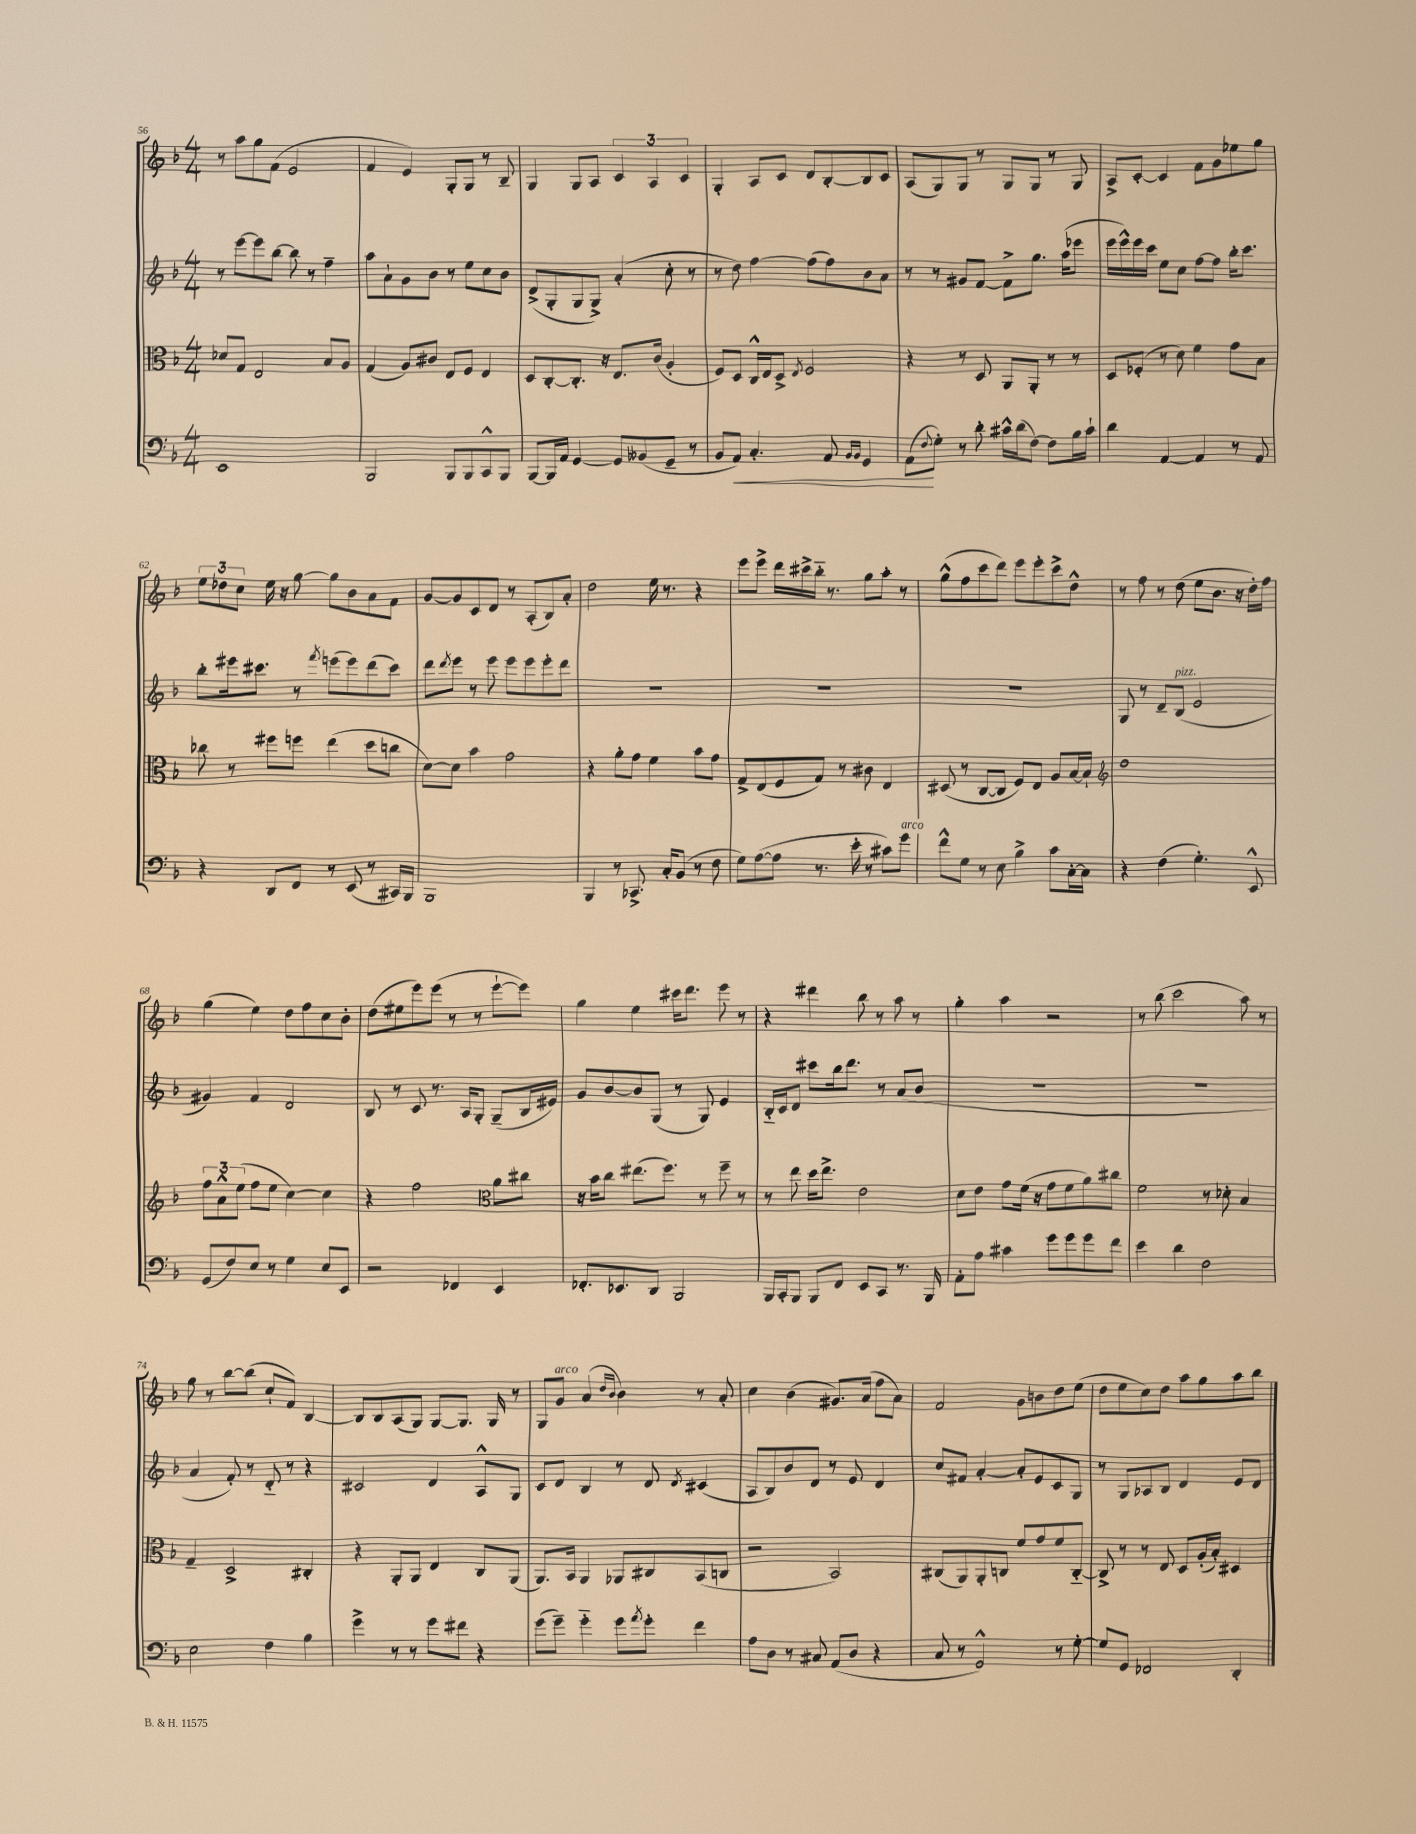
<<
\new StaffGroup <<
\new Staff = "s0" {
    \clef treble \key f \major \numericTimeSignature \time 4/4
    r8 a''8 g''8 f'8( e'2 |
    f'4 e'4) g8-. g8 r8 bes8-- |
    g4 g8 a8 \tuplet 3/2 { c'4 a4 c'4 } |
    g4-. a8 c'8 d'8 bes8~-. bes8 c'8 |
    a8( g8) g8 r8 g8 g8 r8 g8 |
    a8-> c'8~-. c'4 f'8 g'8 ees''8 g''8 |
    \tuplet 3/2 { e''8 des''8 c''8 } e''16 r16 g''8~ g''8 bes'8 a'8 f'8 |
    g'8~ g'8 c'8 d'8 r8 a8-.( bes8) a'8-. |
    d''2 e''16 r8. r4 |
    e'''8 e'''8-> d'''16 cis'''16-> bes''16-_ r8. g''8 a''8-. r8 |
    g''8-^( f''8 c'''8 d'''8) e'''8 e'''8-. c'''8-> d''8-^ |
    r8 f''8 r8 d''8( e''8 bes'8. r16 d''16-.) f''16 |
    g''4( e''4) d''8 f''8 c''8 bes'8-. |
    d''8( eis''8 e'''8) e'''8( r8 r8 e'''8~-! e'''8) |
    g''4 e''4 cis'''16 d'''8. e'''8 r8 |
    r4 dis'''4 bes''8 r8 a''8 r8 |
    g''4-. a''4 r2 |
    r8 bes''8( c'''2 a''8) r8 |
    g''8 r8 bes''8~ bes''8( c''8-! f'8) bes4~ |
    bes8 bes8 a8( g8) g8~ g8. g16 r8 |
    g8 g'8^\markup { \italic "arco" } a'4( \grace { d''16 bes'16 } bes'4) r8 a'8-. |
    c''4 bes'4( gis'8.) a'16( f''8 a'8) |
    f'2 g'8 b'8 d''8 e''8( |
    d''8 e''8 c''8) d''8 a''8 g''8 a''8 bes''8 \bar "|." |
}
\new Staff = "s1" {
    \clef treble \key f \major \numericTimeSignature \time 4/4
    r8 e'''8~ e'''8 bes''8~ bes''8 r8 f''4-- |
    a''8 a'8-! g'8 bes'8 r8 e''8 c''8 bes'8 |
    d'8->( g8-. g8 g8->) a'4-.( c''8-. r8 |
    r8 d''8) f''4~ f''8( f''8) bes'8 a'8 |
    r8 r8 gis'8 f'8~ f'8-> g''8. a''16( ees'''8 |
    e'''16 e'''16-^) e'''16 c'''16 e''8 c''8 f''8~ f''8 bes''16-. c'''8. |
    bes''8-. eis'''16 cis'''8. r8 \acciaccatura { f'''8 } e'''8( e'''8) d'''8( cis'''8) |
    d'''8 \acciaccatura { d'''8 } e'''8 r8 e'''8 e'''8 e'''8 e'''8-. d'''8 |
    R1 |
    R1 |
    R1 |
    g8 r8 d'8-- bes8^\markup { \italic "pizz." }( e'2 |
    gis'4) f'4 d'2 |
    bes8 r8 c'8 r8. a16 g8-. g8--( bes16 eis'16) |
    g'8 bes'8~ bes'8 g8( r8 g8) e'4 |
    bes16-_ c'16 d'8 cis'''8 bes''16 d'''8. r8 a'8( bes'8 |
    R1 |
    R1 |
    a'4 f'8-.) r8 d'8-_ r8 r4 |
    cis'2 d'4 a8-^ g8 |
    c'8 d'8 bes4 r8 d'8 \acciaccatura { d'8 } cis'4( |
    a8 bes8) bes'8 d'8 r8 e'8 d'4 |
    c''8 fis'8 a'4~-. a'8-. e'8 c'8 g8 |
    r8 g8 aes8 bes8 d'4 e'8 d'8 \bar "|." |
}
\new Staff = "s2" {
    \clef alto \key f \major \numericTimeSignature \time 4/4
    des'8 g8 e2 bes8 a8 |
    g4( a8) cis'8 e8 f8 e4 |
    d8 c8~-. c8.-. r16 e8. c'16( a4-. |
    f8) d8 c16-^ e16 d8-> \acciaccatura { e8 } f2 |
    r4 r8 d8 a,8 a,8-. r8 r8 |
    d8 fes8-.( r8 d'8) f'4 g'8 bes8 |
    ces''8 r8 fis''8 f''8 e''4( d''8 c''8 |
    d'8~) d'8 bes'4 g'2 |
    r4 a'8-. g'8 f'4 bes'8 g'8 |
    g8-> e8( f8 g8) r8 cis'8 e4 |
    dis8( r8 c8~ c8 f8) e8 a8 bes16~ bes16-! |
    \clef treble d''1 |
    \tuplet 3/2 { f''8 a'8-^ e''8( } f''8 e''8 c''4~) c''4 |
    r4 f''2 \clef alto a'8 cis''8 |
    r16 bes'16 c''8 eis''8.( f''8.) r8 f''8-- r8 |
    r8 e''8 d''16 e''8.-> e'2 |
    d'8 e'8 g'8 f'16( r16 g'8 f'8 a'8) cis''8 |
    f'2 r8 des'8-. bes4 |
    g4-- d2-> cis4-. |
    r4 a,8-. a,8 e4 c8 a,8( |
    a,8.) bes,16 a,4 aes,8 cis8 bes,8( c8 |
    r2 bes,2) |
    cis8( a,8) a,8-. c8 f'8 g'8 f'8 c8~-_ |
    c8-> r8 r8 e8 d8 a16-.( bes16-.) dis4 \bar "|." |
}
\new Staff = "s3" {
    \clef bass \key f \major \numericTimeSignature \time 4/4
    e,1 |
    bes,,2 bes,,8 bes,,8 c,8-^ bes,,8 |
    bes,,8~ bes,,16 a,16 g,4~ g,8 beses,8( g,8-- r8 |
    bes,8 a,8\<) c4.-. a,8 \grace { bes,16 bes,16 } g,4 |
    a,8\!( \appoggiatura { f8 } g8-.) r8 d'8-. cis'16-^ d'16( f8~) f8 bes16 cis'16-! |
    d'4 a,4~ a,4 r8 a,8 |
    r4 d,8 f,8 r8 e,8( r8 cis,16) bes,,16 |
    bes,,1 |
    bes,,4 r8 ces,8.-> c16-. bes,8( r8 f8 |
    g8) a8~( a8 r8. e'16-. r8 cis'8) g'8^\markup { \italic "arco" } |
    f'8-^ g8 r8 e8 bes4-> c'8 c16~-. c16 |
    r4 f4( g4.-.) e,8-^ |
    g,8( f8) e8 r8 g4 e8 e,8 |
    r2 fes,4 e,4 |
    fes,8.-. ees,8. d,8 bes,,2 |
    bes,,16 c,16-. bes,,8 bes,,8 f,8 e,8 c,8 r8. bes,,16 |
    a,8-. a8 cis'4 g'8 g'8 g'8 f'8 |
    e'4 d'4 f2 |
    e2 f4 bes4 |
    g'4-> r8 r8 g'8 fis'8 r4 |
    g'8( g'8--) g'4-_ g'8 \acciaccatura { a'8 } g'8-. f'4 |
    a8 d8 r8 cis8 a,8( d8 r4 |
    c8 r8 g,2-^) r8 g8~-. |
    g8 g,8 fes,2 d,4-. \bar "|." |
}
>>
>>
\layout { \context { \Score currentBarNumber = #56 } }
